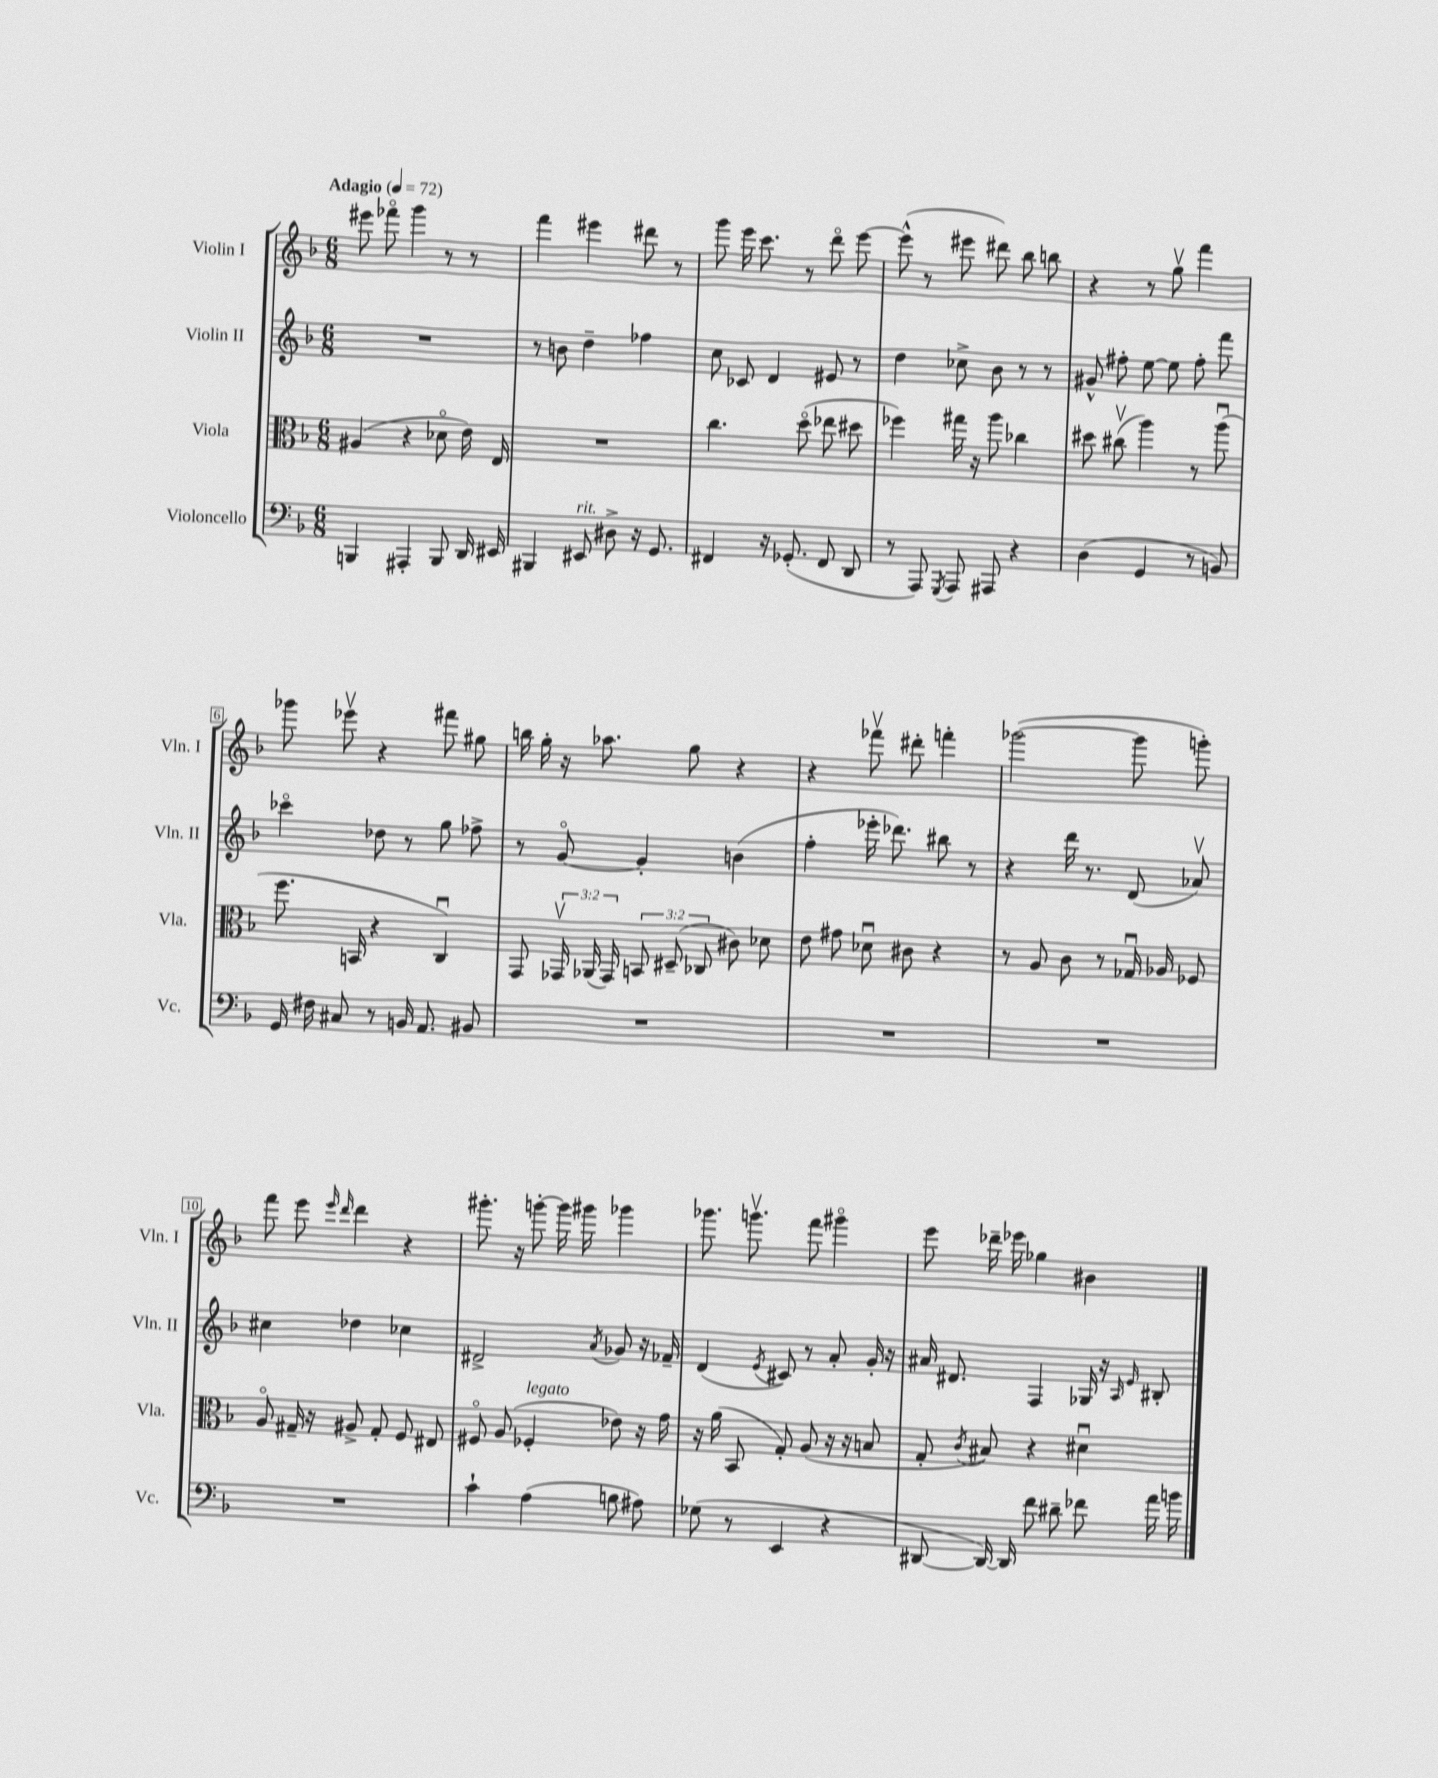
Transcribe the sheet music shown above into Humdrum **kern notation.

**kern	**kern	**kern	**kern
*staff4	*staff3	*staff2	*staff1
*clefF4	*clefC3	*clefG2	*clefG2
*k[b-]	*k[b-]	*k[b-]	*k[b-]
*M6/8	*M6/8	*M6/8	*M6/8
*MM72	*MM72	*MM72	*MM72
4BBB	(4A#	2.r	8eee#
.	.	.	8fff-o
4AAA#'	4r	.	4ggg
8BBB	8d-o	.	8r
16DD	16e)	.	8r
16EE#	16E	.	.
=	=	=	=
4BBB#	2.r	8r	4fff
.	.	8b	.
8EE#	.	4dd~	4eee#
8D#^	.	.	.
16r	.	4ff-	8ddd#
8.GG	.	.	.
.	.	.	8r
=	=	=	=
4FF#	4.cc	8cc	8ggg
.	.	8c-	16eee
.	.	.	8.ccc
16r	.	4d	.
(8.GG-'	.	.	.
.	(8ddo	.	8r
8FF#	8ee-	8e#	8dddo
8DD	8dd#	8r	[8eee
=	=	=	=
8r	4ff-)	4dd	(8eee^^]
8AAA)	.	.	8r
8qGGG	.	.	.
8AAA	16gg#	8cc-^	8eee#
.	16r	.	.
8AAA#	8aa	8b-	8ddd#)
4r	4cc-	8r	8bb-
.	.	8r	8bb
=	=	=	=
(4D	8dd#	8g#^^	4r
.	(8cc#v	8ff#'	.
4GG	4aa)	[8ee	8r
.	.	8ee]	8ggv
8r	8r	8ff#'	4fff
8BB)	(8aau	8fff	.
=	=	=	=
16GG	8.ff	4ccc-o	8ggg-
16F#	.	.	.
8C#	.	.	8eee-v
.	16BB	.	.
8r	4r	8dd-	4r
16BB	.	8r	.
8.AA	.	.	.
.	4Cu)	8gg	8fff#
8BB#	.	8ff-^	8gg#
=	=	=	=
2.r	8GG	8r	16bb
.	.	.	16gg'
.	24GG-v	[8go	16r
.	(24AA-	.	.
.	.	.	8.aa-
.	24GG-)	.	.
.	12BB	4g']	.
.	(12D#~	.	.
.	.	.	8gg
.	12C-	.	.
.	8c#)	(4b	4r
.	8d-	.	.
=	=	=	=
2.r	8e	4ff'	4r
.	8g#	.	.
.	8d-u	16eee-'	8fff-v
.	.	8.ddd-)	.
.	8c#	.	8ddd#'
.	4r	8bb#	4fff'
.	.	8r	.
=	=	=	=
2.r	8r	4r	([2ggg-
.	8A	.	.
.	8c	16ddd	.
.	.	8.r	.
.	8r	.	.
.	16G-u	(8d	8ggg-]
.	16A-	.	.
.	8F-	8a-v)	8ggg')
=	=	=	=
2.r	8Ao	4cc#	8fff
.	16G#~	.	8eee
.	16r	.	.
.	.	.	16qqeee
.	.	.	16qqddd
.	8A#^	4dd-	4ddd
.	8G#'	.	.
.	8F	4cc-	4r
.	8E#	.	.
=	=	=	=
4c`	8F#o	2d#^	8.ggg#'
.	(8A	.	.
.	.	.	16r
(4A	4F-'	.	[8ggg'
.	.	.	16ggg]
.	.	.	16ggg#
.	.	8qa	.
8B	8e-)	8g-	4ggg-
8A#)	16r	16r	.
.	16g	16f-~	.
=	=	=	=
(8G-	16r	(4d	8.ggg-
.	(16a	.	.
8r	8BB-	.	.
.	.	.	8.gggv
.	.	8qe	.
4EE	8G')	8c#)	.
.	(8A	8r	8fff
4r	16r	8a'	4ggg#o
.	16r	.	.
.	8B	16g'	.
.	.	16r	.
=	=	=	=
[8DD#	8G'	16a#	8eee
.	.	8.d#	.
.	8qc	.	.
16DD#_)	8B#)	.	16ddd-~
16DD#]	.	.	16eee-
8f	4r	4F	4gg-
8d#~	.	.	.
8f-	4d#u	16G-	4b#
.	.	16r	.
.	.	16qqA	.
.	.	16qqe	.
16a	.	8B#'	.
16b	.	.	.
==	==	==	==
*-	*-	*-	*-
